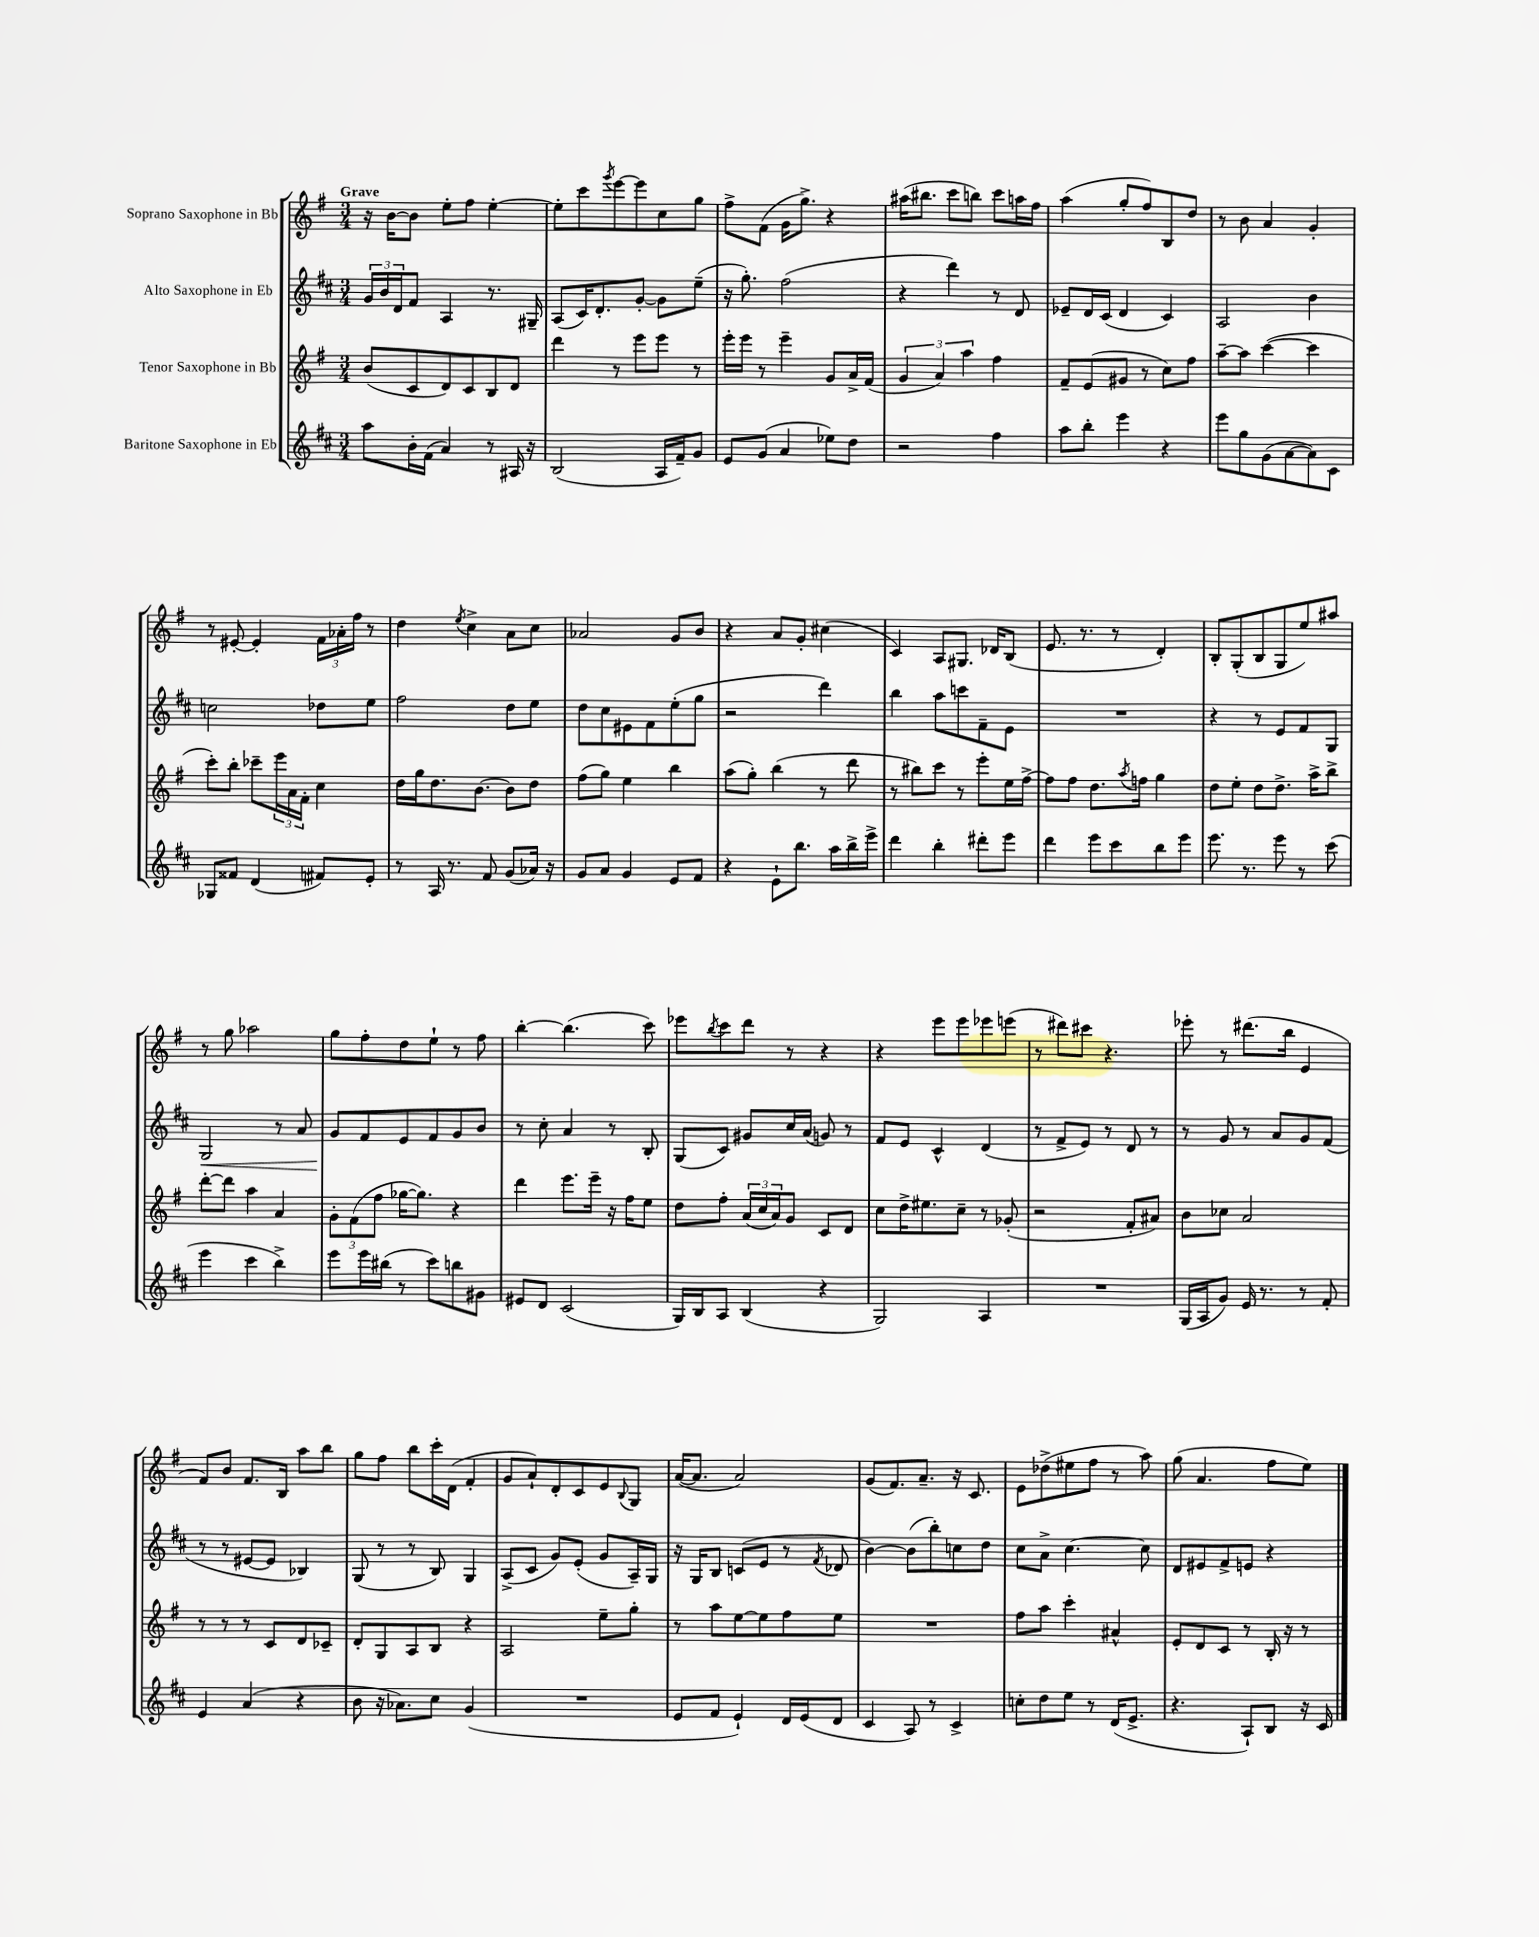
<<
\new StaffGroup <<
\new Staff = "s0" \with { instrumentName = "Soprano Saxophone in Bb" } {
    \clef treble \key g \major \numericTimeSignature \time 3/4 \tempo "Grave"
    r16 b'16~ b'8 e''8-. fis''8 e''4~-. |
    e''8-. c'''8 \acciaccatura { g'''8 } e'''8~ e'''8 c''8 g''8 |
    fis''8-> fis'8( g'16 g''8.->) r4 |
    ais''16( bis''8. c'''8 b''8) c'''8 a''16 fis''16 |
    a''4( g''8-. fis''8) b8 d''8 |
    r8 b'8 a'4 g'4-. |
    r8 eis'8~-. eis'4-. \tuplet 3/2 { fis'16 aes'16-. fis''16 } r8 |
    d''4 \acciaccatura { e''8 } c''4-> a'8 c''8 |
    aes'2 g'8 b'8 |
    r4 a'8 g'8-. cis''4( |
    c'4) a8 gis8. des'16 b8( |
    e'8. r8. r8 d'4-.) |
    b8-. g8-.( b8 g8 e''8) ais''8 |
    r8 g''8 aes''2 |
    g''8 fis''8-. d''8 e''8-! r8 fis''8 |
    b''4~-. b''4.( c'''8) |
    ees'''8 \acciaccatura { b''8 } c'''8 d'''8 r8 r4 |
    r4 e'''8 e'''8 ees'''8 e'''8( |
    r8 dis'''8) cis'''8 r4. |
    ees'''8-. r8 dis'''8.( b''16 e'4 |
    fis'8) b'8 fis'8. b16 a''8 b''8 |
    g''8 fis''8 b''8 c'''16-. d'16( fis'4-. |
    g'8 a'8-!) d'8-. c'8 e'8 \appoggiatura { b8 } g8 |
    a'16~( a'8. a'2) |
    g'8( fis'8.) a'8.-- r16 c'8. |
    e'8 des''8->( eis''8 fis''8 r8 a''8) |
    g''8( a'4. fis''8 e''8) \bar "|." |
}
\new Staff = "s1" \with { instrumentName = "Alto Saxophone in Eb" } {
    \clef treble \key d \major \numericTimeSignature \time 3/4
    \tuplet 3/2 { g'16 b'16 d'16 } fis'8 a4 r8. gis16-- |
    a8( cis'16) d'8.-. g'8~-. g'8 e''8--( |
    r16 g''8.-.) fis''2( |
    r4 d'''4) r8 d'8 |
    ees'8-- d'16 cis'16( d'4 cis'4) |
    a2 b'4 |
    c''2 des''8 e''8 |
    fis''2 d''8 e''8 |
    d''8 cis''8 eis'8 fis'8 e''8-.( g''8 |
    r2 d'''4) |
    b''4 a''8 c'''8 fis'8-- e'8 |
    R2. |
    r4 r8 e'8 fis'8 g8 |
    g2\< r8 a'8 |
    g'8\! fis'8 e'8 fis'8 g'8 b'8 |
    r8 cis''8-. a'4 r8 b8-. |
    g8( cis'8) gis'8 cis''16 a'16( g'8) r8 |
    fis'8 e'8 cis'4-^ d'4( |
    r8 fis'8-> e'8) r8 d'8 r8 |
    r8 g'8 r8 a'8 g'8 fis'8( |
    r8 r8 eis'8~ eis'8 bes4) |
    g8( r8 r8 b8) g4 |
    a8->( cis'8 g'8) e'8-.( g'8 a16--) g16 |
    r16 g16 b8 c'8( e'8 r8 \acciaccatura { fis'8 } des'8 |
    b'4~) b'8( b''8-.) c''8 d''8 |
    cis''8 a'8-> cis''4.~ cis''8 |
    d'8 eis'8 fis'8-> e'8 r4 \bar "|." |
}
\new Staff = "s2" \with { instrumentName = "Tenor Saxophone in Bb" } {
    \clef treble \key g \major \numericTimeSignature \time 3/4
    b'8( c'8 d'8) c'8 b8 d'8 |
    d'''4 r8 e'''8 e'''8 r8 |
    e'''16-. e'''16 r8 e'''4-- g'8 a'16-> fis'16( |
    \tuplet 3/2 { g'4 a'4) a''4 } fis''4 |
    fis'8-- e'8( gis'8 r8 c''8) fis''8 |
    a''8~-- a''8 c'''4~( c'''4 |
    c'''8-.) b''8-. ces'''8-- \tuplet 3/2 { e'''16 a'16 fis'16-. } c''4 |
    d''16 g''16 d''8. b'8.~ b'8 d''8 |
    fis''8( g''8) e''4 b''4 |
    a''8( g''8-.) b''4( r8 d'''8 |
    r8 bis''8) c'''8 r8 e'''8-. e''16 fis''16~-> |
    fis''8 fis''8 d''8. \acciaccatura { a''8 } f''16 g''4 |
    d''8 e''8-. d''8 d''8.-> a''16-> b''8-> |
    d'''8~-. d'''8 a''4 a'4 |
    \tuplet 3/2 { g'8-. fis'8( fis''8 } ges''16~ ges''8.) r4 |
    d'''4 e'''8. e'''16-- r16 fis''16 e''8 |
    d''8 fis''8-. \tuplet 3/2 { a'16( c''16 a'16) } g'8 c'8 d'8 |
    c''8 d''16-> eis''8. c''8-- r8 ges'8-.( |
    r2 fis'8-. ais'8) |
    b'8 ces''8 a'2 |
    r8 r8 r8 c'8 d'8 ces'8-- |
    d'8-. g8 a8 b8 r4 |
    a2 e''8-- g''8-. |
    r8 a''8 e''8~ e''8 fis''8 e''8 |
    R2. |
    fis''8 a''8 c'''4-. ais'4-^ |
    e'8-. d'8 c'8 r8 b16-. r16 r8 \bar "|." |
}
\new Staff = "s3" \with { instrumentName = "Baritone Saxophone in Eb" } {
    \clef treble \key d \major \numericTimeSignature \time 3/4
    a''8 b'16-. fis'16( a'4) r8 ais16 r16 |
    b2( a16 fis'16--) g'8 |
    e'8 g'8( a'4 ees''8) d''8 |
    r2 fis''4 |
    a''8 b''8-. e'''4 r4 |
    e'''8 g''8 g'8( a'8~ a'8) cis'8 |
    ges8 fisis'8 d'4( fis'8) e'8-. |
    r8 a16 r8. fis'8 g'8( aes'16) r16 |
    g'8 a'8 g'4 e'8 fis'8 |
    r4 e'8-! b''8. a''16 b''16-> e'''16-> |
    d'''4 b''4-. dis'''8-. e'''8 |
    d'''4 e'''8 cis'''8 b''8 e'''8 |
    e'''8. r8. e'''8 r8 cis'''8( |
    e'''4 cis'''4 b''4->) |
    e'''8 e'''16 bis''16( r8 cis'''8) b''8 gis'8 |
    eis'8 d'8 cis'2( |
    g16) b16 a8 b4( r4 |
    g2) a4 |
    R2. |
    g16( a16 g'8) e'16 r8. r8 fis'8-. |
    e'4 a'4( r4 |
    b'8 r16 aes'8.) cis''8 g'4( |
    R2. |
    e'8 fis'8 e'4-!) d'16 e'16( d'8 |
    cis'4 a8) r8 cis'4-> |
    c''8-. d''8 e''8 r8 d'16( e'8.-> |
    r4. a8-!) b8 r16 cis'16 \bar "|." |
}
>>
>>
\layout { \context { \Score \remove "Bar_number_engraver" } }
